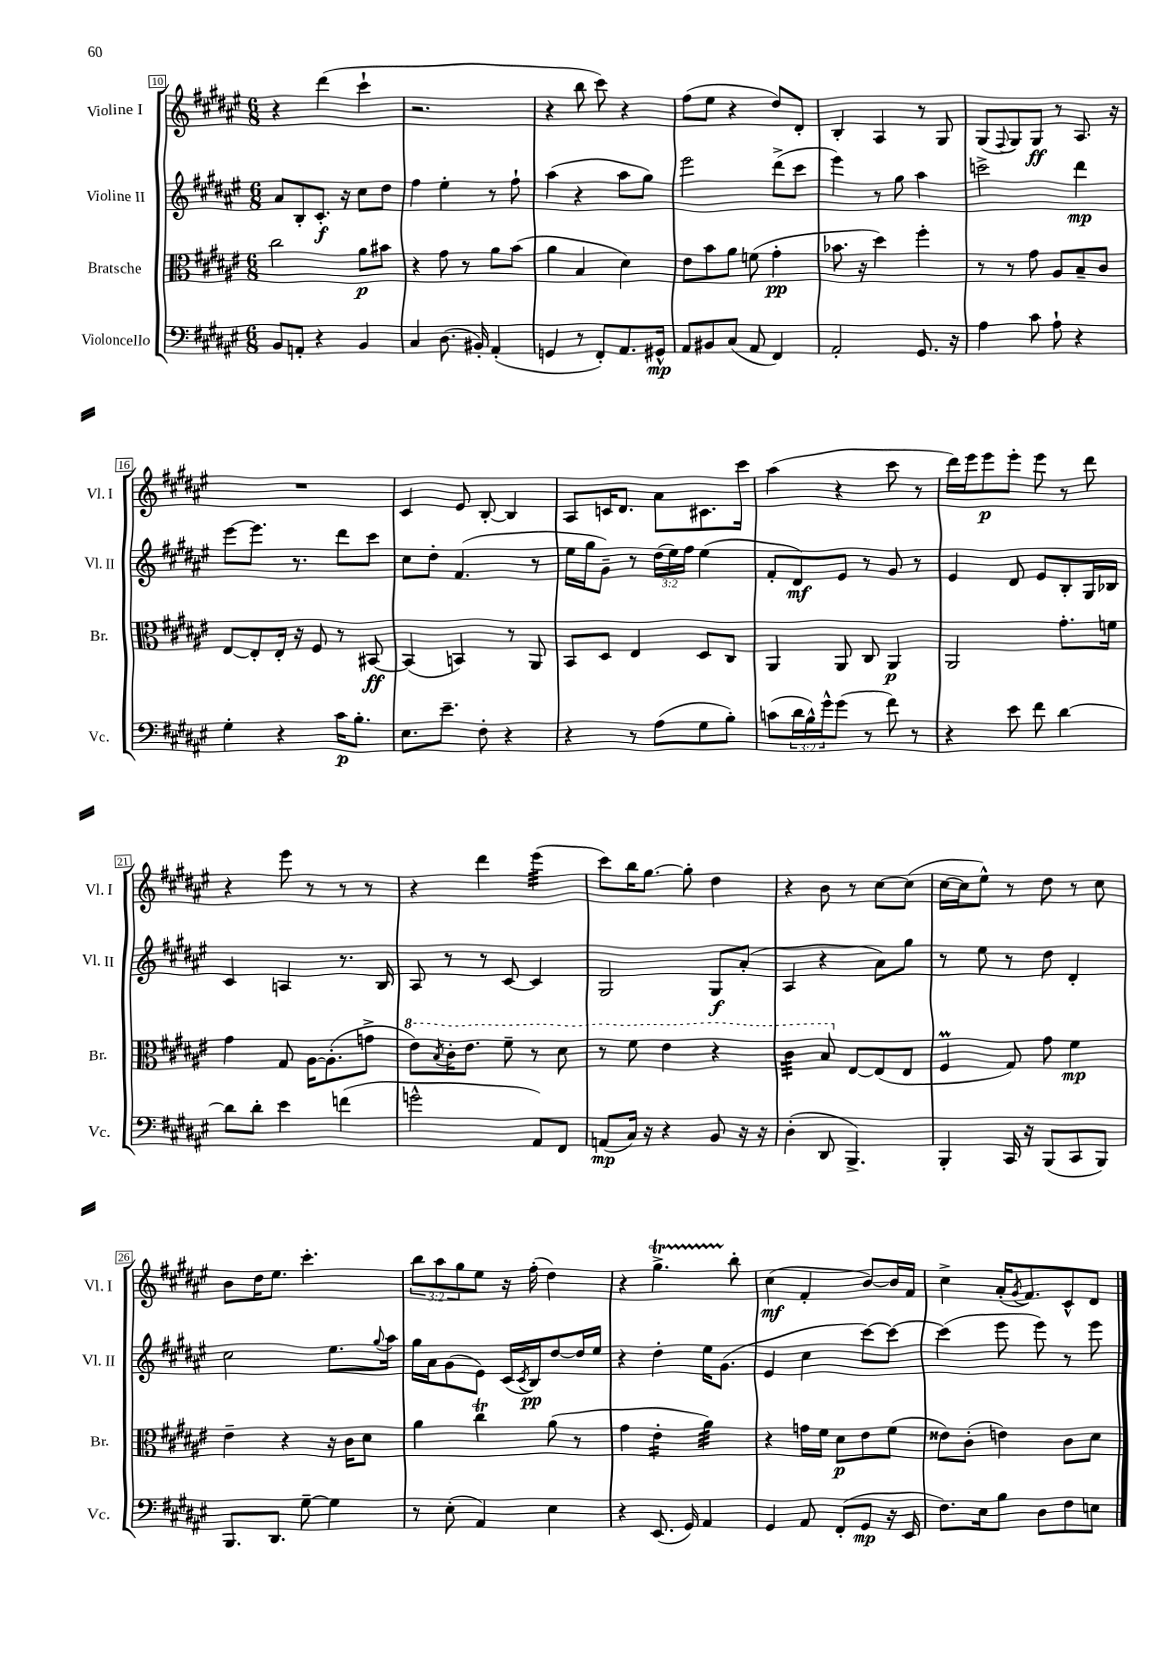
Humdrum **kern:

**kern	**kern	**kern	**kern
*staff4	*staff3	*staff2	*staff1
*clefF4	*clefC3	*clefG2	*clefG2
*k[f#c#g#d#a#e#]	*k[f#c#g#d#a#e#]	*k[f#c#g#d#a#e#]	*k[f#c#g#d#a#e#]
*M6/8	*M6/8	*M6/8	*M6/8
8BB	2cc#	8a#	4r
8AA'	.	8B'	.
4r	.	8.c#'	(4ddd#
.	.	16r	.
4BB	8a#	8cc#	4ccc#`
.	8b#	8dd#	.
=	=	=	=
4C#	4r	4ff#	2.r
(8.D#	8g#	4ee#'	.
.	8r	.	.
16BB#')	.	.	.
(4AA#'	8a#	8r	.
.	(8b	8ff#`	.
=	=	=	=
4GG	4a#	(4aa#	4r
8r	4B	4r	8bb
8FF#')	.	.	8ccc#)
8.AA#	4d#)	8aa#	4r
.	.	8gg#)	.
16GG#^^	.	.	.
=	=	=	=
8AA#	8e#	2eee#	(8ff#
8BB#	8b	.	8ee#
(8C#	8a#	.	4r
8AA#	(8f	.	.
4FF#)	4g#'	(8ddd#^	8dd#)
.	.	8ccc#	8d#'
=	=	=	=
2AA#'	8.b-	4eee#)	4B'
.	16r	.	.
.	4dd#)	8r	4A#
.	.	8gg#	.
8.GG#	4ff#'	4aa#	8r
.	.	.	8G#
16r	.	.	.
=	=	=	=
4A#	8r	2ccc^	(8G#
.	.	.	8qqF#
.	8r	.	8G#)
8c#	8g#	.	8G#
8A#`	8A#	.	8r
4r	8B~	4ddd#	8.A#
.	8c#	.	.
.	.	.	16r
=	=	=	=
4G#'	[8E#	[8eee#	2.r
.	8E#']	8.eee#]	.
4r	16E#'	.	.
.	16r	8.r	.
.	8F#	.	.
16c#	8r	8ddd#	.
8.B'	.	.	.
.	[8BB#	8ccc#	.
=	=	=	=
8.E#	(4BB#]	8cc#	4c#
.	.	8dd#'	.
8.e#~	.	.	.
.	4BB)	(4.f#	8e#
8F#'	.	.	[8B'
4r	8r	.	4B]
.	8AA#	8r	.
=	=	=	=
4r	8BB	16ee#	8A#
.	.	16gg#	.
.	8D#	8g#~)	16c
.	.	.	8.d#
8r	4E#	8r	.
(8A#	.	(24dd#	8a#
.	.	24ee#)	.
.	.	24ff#	.
8G#	8D#	(4ee#	8.c#
8B')	8C#	.	.
.	.	.	16ccc#
=	=	=	=
(8c	4AA#	8f#'	(4aa#
24d#	.	8d#)	.
24B^^)	.	.	.
24g#^^	.	.	.
(8g#	8AA#	8e#	4r
8r	8C#	8r	.
8f#)	4AA#	8g#	8ccc#
8r	.	8r	8r
=	=	=	=
4r	2AA#	4e#	16ddd#)
.	.	.	16eee#
.	.	.	8eee#
8e#	.	8d#	8eee#'
8f#	.	8e#	8eee#
[4d#	8.g#'	8B'	8r
.	.	16G#	8ddd#
.	16f	16B-	.
=	=	=	=
8d#]	4g#	4c#	4r
8d#'	.	.	.
4e#	8G#	4A	8eee#
.	[16A#	.	8r
.	(8.A#']	.	.
(4f	.	8.r	8r
.	8g^	.	8r
.	.	16B	.
=	=	=	=
2g^^	8ee#)	8A#	4r
.	8qb	.	.
.	16cc#'	8r	.
.	8.ee#	.	.
.	.	8r	4ddd#
.	8ff#~	[8c#	.
8AA#)	8r	4c#]	(4eee#
8FF#	8dd#	.	.
=	=	=	=
(8AA	8r	2G#	8ccc#)
16C#)	8ff#	.	16bb
16r	.	.	[8.gg#
4r	4ee#	.	.
.	.	.	8gg#']
8BB	4r	8G#	4dd#
16r	.	(8a#'	.
16r	.	.	.
=	=	=	=
(4D#'	4cc#	4A#	4r
8DD#	8b	4r	8b
4.BBB^)	[8E#	.	8r
.	(8E#]	8a#)	[8cc#
.	8E#	8gg#	(8cc#]
=	=	=	=
4BBB'	4F#	8r	[16cc#
.	.	.	16cc#]
.	.	8ee#	8ee#^^)
16CC#	8G#)	8r	8r
16r	.	.	.
(8BBB	8g#	8dd#	8dd#
8CC#	4f#	4d#'	8r
8BBB)	.	.	8cc#
=	=	=	=
8.BBB	4e#~	2cc#	8b
.	.	.	16dd#
8.DD#	.	.	8.ee#
.	4r	.	.
[8G#~	.	.	4.ccc#'
4G#]	16r	8.ee#	.
.	16c#	.	.
.	8d#	.	.
.	.	8qqgg#	.
.	.	16aa#	.
=	=	=	=
8r	4a#	16gg#	12bb
.	.	16a#	.
.	.	.	12aa#
(8E#'	.	(8g#	.
.	.	.	12gg#
4AA#)	4cc#	8e#)	8ee#
.	.	(16c#	16r
.	.	8qc#	.
.	.	16B)	(16ff#'
4E#	(8a#	[8dd#	4dd#)
.	8r	16dd#]	.
.	.	16ee#	.
=	=	=	=
4r	4g#	4r	4r
(8.EE#	4e#'	4dd#'	4.gg#^
16GG#)	.	.	.
4AA#	4a#)	16ee#	.
.	.	(8.g#	.
.	.	.	8bb'
=	=	=	=
4GG#	4r	4e#	(4cc#
8AA#	16g	4cc#	4f#'
.	16f#	.	.
(8FF#'	8d#	.	.
8GG#	8e#	[8ccc#)	[8b)
16r	(8f#	8ccc#_	16b]
16EE#	.	.	16f#
=	=	=	=
8.F#)	8e##)	(4ccc#]	4cc#^
.	(8c#'	.	.
16E#	.	.	.
8B	4e)	8eee#	(16a#'
.	.	.	8qg#
.	.	.	8.f#)
8D#	.	8eee#)	.
8F#	8c#	8r	8c#^^
8E	8d#	8eee#	8d#
==	==	==	==
*-	*-	*-	*-
